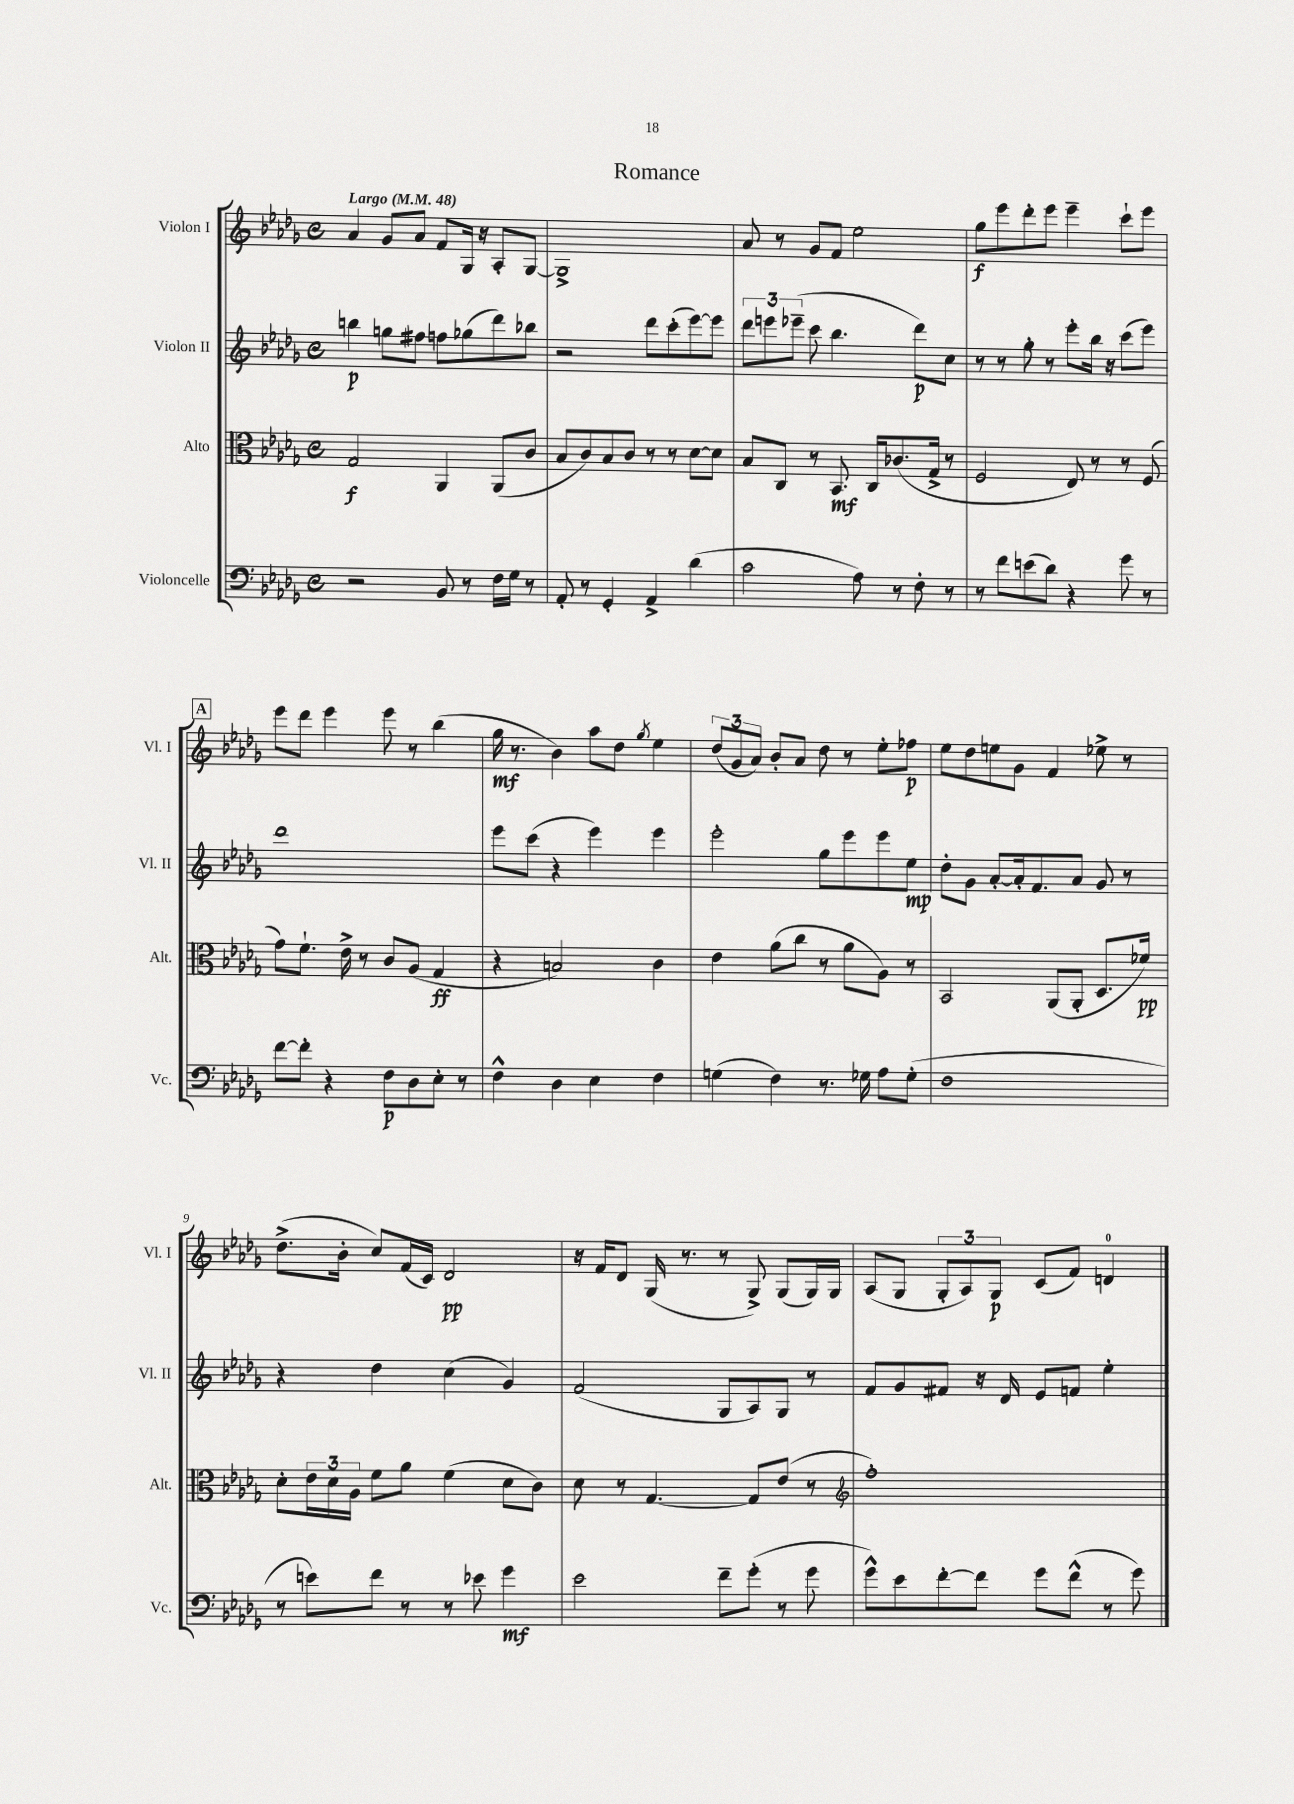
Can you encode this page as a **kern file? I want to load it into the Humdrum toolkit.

**kern	**kern	**kern	**kern
*staff4	*staff3	*staff2	*staff1
*clefF4	*clefC3	*clefG2	*clefG2
*k[b-e-a-d-g-]	*k[b-e-a-d-g-]	*k[b-e-a-d-g-]	*k[b-e-a-d-g-]
*M4/4	*M4/4	*M4/4	*M4/4
*met(c)	*met(c)	*met(c)	*met(c)
*MM48	*MM48	*MM48	*MM48
2r	2G-	4bb	4a-
.	.	8gg	8g-
.	.	8ff#	8a-
8BB-	4AA-	8ff	8f
8r	.	(8gg-	16G-
.	.	.	16r
16F	(8AA-	8ddd-)	8A-'
16G-	.	.	.
8r	8c	8bb-	[8G-
=	=	=	=
8AA-'	8B-	2r	1G-^]
8r	8c)	.	.
4GG-'	8B-	.	.
.	8c	.	.
4AA-^	8r	8ddd-	.
.	8r	(8ccc'	.
(4d-	[8d-	[8eee-)	.
.	8d-]	8eee-]	.
=	=	=	=
2c	8B-	12ddd-	8a-
.	.	12eee	.
.	8C	.	8r
.	.	(12eee-~	.
.	8r	8ccc	8g-
.	8.BB-	4.bb-	8f
8A-)	.	.	2ee-
.	16C	.	.
8r	(8.c-	.	.
8F'	.	8ddd-)	.
.	16G-^	.	.
8r	8r	8cc	.
=	=	=	=
8r	2F	8r	8gg-
8f	.	8r	8eee-
(8e	.	8gg-'	8ddd-'
8d-)	.	8r	8eee-
4r	8E-)	8eee-'	4eee-~
.	8r	16bb-	.
.	.	16r	.
8g-	8r	(8ccc	8ccc`
8r	(8F	8eee-)	8eee-
=	=	=	=
[8f	8g-)	1ddd-	8eee-
8f']	8.f`	.	8ddd-
4r	.	.	4eee-
.	16e-^	.	.
.	8r	.	.
8F	8c	.	8eee-
8D-	(8A-	.	8r
8E-'	4G-	.	(4bb-
8r	.	.	.
=	=	=	=
4F^^	4r	8eee-	16gg-
.	.	.	8.r
.	.	(8ccc	.
4D-	2B)	4r	4b-)
4E-	.	4eee-)	8aa-
.	.	.	8dd-
.	.	.	8qgg-
4F	4c	4eee-	4ee-
=	=	=	=
(4G	4e-	2eee-'	(12dd-
.	.	.	12g-
.	.	.	12a-)
4F)	(8a-	.	8b-'
.	8cc	.	8a-
8.r	8r	8gg-	8dd-
.	8a-	8eee-	8r
16G-	.	.	.
8A-	8A-)	8eee-	8ee-'
(8G-'	8r	8ee-	8ff-
=	=	=	=
1F	2BB-	8dd-'	8ee-
.	.	8g-	8dd-
.	.	[8a-'	8ee
.	.	16a-']	8g-
.	.	8.f	.
.	(8AA-	.	4f
.	8AA-'	8a-	.
.	8.D-	8g-	8ee-^
.	.	8r	8r
.	16f-)	.	.
=	=	=	=
8r	8d-'	4r	(8.dd-^
8e)	24e-	.	.
.	24d-	.	.
.	.	.	16b-'
.	24A-	.	.
8f	8f	4dd-	8cc)
8r	8a-	.	(16f
.	.	.	16c)
8r	(4f	(4cc	2d-
8e-	.	.	.
4g-	8d-	4g-)	.
.	8c)	.	.
=	=	=	=
2e-	8d-	(2f	16r
.	.	.	16f
.	8r	.	8d-
.	[4.G-	.	(16G-
.	.	.	8.r
8f~	.	8G-	8r
(8g-'	8G-]	8A-)	8G-^)
8r	(8e-	8G-	(8G-
8g-	8r	8r	16G-)
.	.	.	16G-
=	=	=	=
*	*clefG2	*	*
8g-^^)	1ff')	8f	(8A-
8e-	.	8g-	8G-
[8f'	.	8f#	12G-'
.	.	.	12A-)
8f]	.	16r	.
.	.	.	12G-
.	.	16d-	.
8g-	.	8e-	(8c
(8f^^	.	8f	8f)
8r	.	4ee-'	4d
8g-)	.	.	.
==	==	==	==
*-	*-	*-	*-
